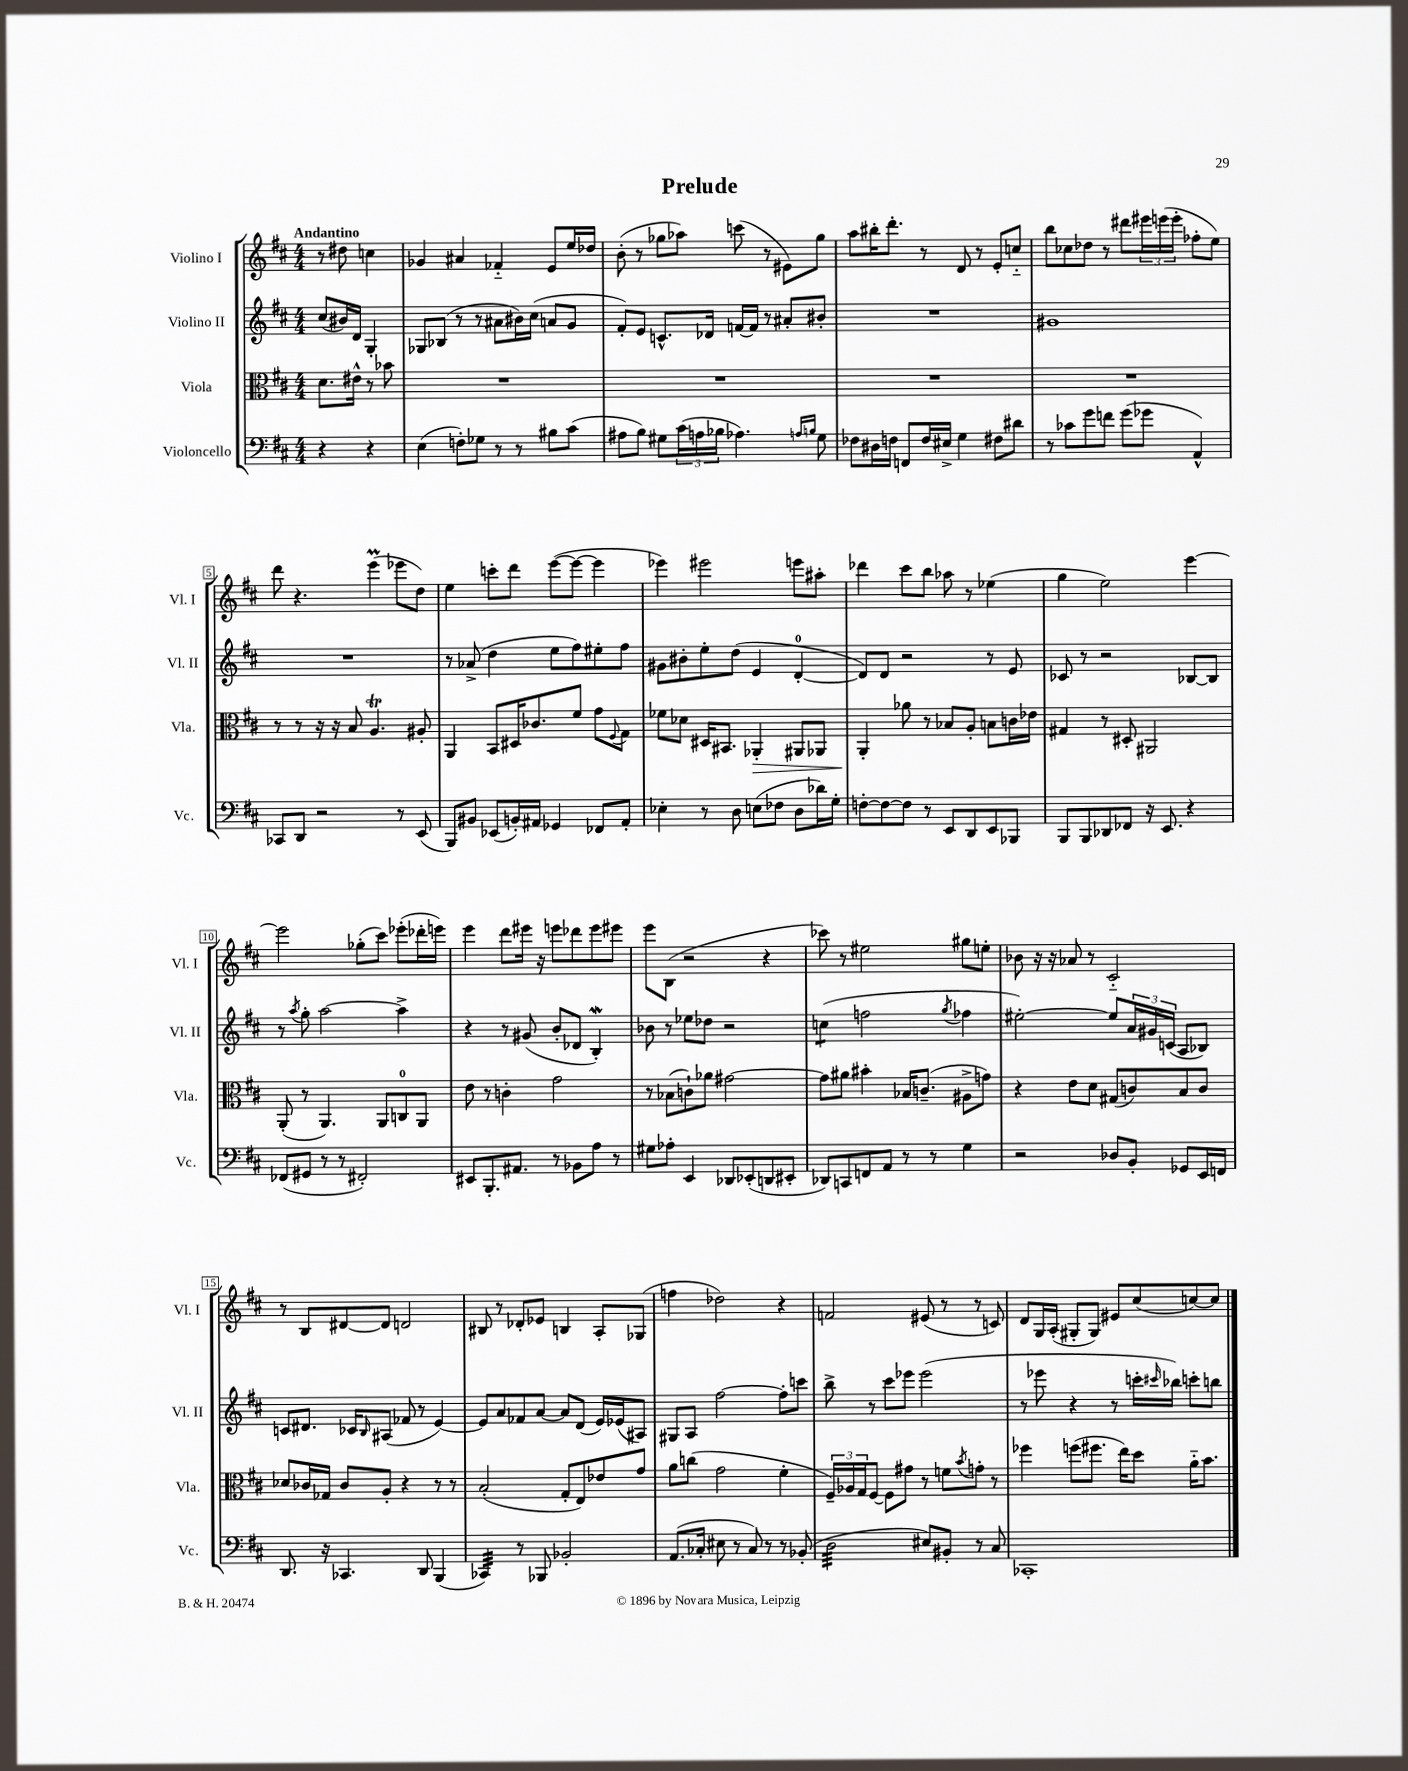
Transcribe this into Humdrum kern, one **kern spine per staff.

**kern	**kern	**kern	**kern
*staff4	*staff3	*staff2	*staff1
*clefF4	*clefC3	*clefG2	*clefG2
*k[f#c#]	*k[f#c#]	*k[f#c#]	*k[f#c#]
*M4/4	*M4/4	*M4/4	*M4/4
4r	8.d	(8cc#	8r
.	.	16b#)	8dd#
.	16e#^^	16d	.
4r	8r	4G'	4cc
.	8b-	.	.
=	=	=	=
(4E	1r	8G-	4g-
.	.	(8B-	.
8F')	.	8r	4a#
8G-	.	8r	.
8r	.	8a#	4f-'~
8r	.	16b#)	.
.	.	(16cc#	.
8B#	.	8a	8e
(8c#	.	8g	16ee
.	.	.	16dd-
=	=	=	=
8A#	1r	8f#')	(8b'
8B)	.	8e	8r
8G#	.	8.c^^	8gg-
(24c#	.	.	8aa-)
24A	.	.	.
.	.	16d-	.
24B-	.	.	.
4.A-)	.	[16f	(8ccc
.	.	16f]	.
.	.	8r	8r
.	.	8a#'	8e#)
16qqA	.	.	.
16qqB	.	.	.
8G#	.	8b#'	8gg-
=	=	=	=
8F-	1r	1r	8aa
16D#	.	.	16bb#'
16F	.	.	8.ddd'
8FF	.	.	.
16F	.	.	8r
16E#^	.	.	.
4G	.	.	8d
.	.	.	8r
8F#	.	.	8e'
8d#	.	.	8cc'~
=	=	=	=
8r	1r	1g#	8bb
8c-	.	.	8cc-
8g	.	.	8dd-
8f	.	.	8r
(8g	.	.	8ddd#
8g-	.	.	24eee#
.	.	.	(24eee
.	.	.	24eee'
4AA^^)	.	.	8ff-'
.	.	.	8ee)
=	=	=	=
8CC-	8r	1r	8ddd
8DD	8r	.	4.r
2r	16r	.	.
.	16r	.	.
.	8B	.	.
.	4.A	.	(4eee
8r	.	.	8eee-
(8EE	8A#'	.	8dd)
=	=	=	=
8BBB)	4AA	8r	4ee
8BB#	.	(8a-^	.
(8EE-	8BB	4dd	8ccc'
16BB')	16D#	.	8ddd
16AA#	8.c-	.	.
4GG-	.	8ee	([8eee
.	8f#	8ff#)	8eee_
8FF-	8g	8ee#'	4eee]
.	8qqF#	.	.
8AA#'	8G	8ff#	.
=	=	=	=
4E-'	8f-	8g#	4eee-)
.	8d-	8b#'	.
8r	16D#	8ee'	2eee#
.	8.BB#	.	.
8D	.	(8dd	.
(8E	4AA-'	4e	.
8F-	.	.	.
8D	8AA#	[4d'	8eee
16d-)	8AA-	.	8aa#'
16G'	.	.	.
=	=	=	=
[8F'	4AA'	8d])	4ddd-
8F_	.	8d	.
8F]	8a-	2r	8ccc#
8r	8r	.	8bb
8EE	8B-	.	8aa-
8DD	8A'	.	8r
8EE	8B	8r	(4ee-
8BBB-	16c	8e	.
.	16e-	.	.
=	=	=	=
8BBB	4G#	8c-	4gg
8BBB	.	8r	.
8DD-	8r	2r	2ee)
8FF-	8D#'	.	.
16r	2AA#	.	.
8.EE	.	.	.
4r	.	[8B-	[4eee
.	.	8B-]	.
=	=	=	=
(8FF-	(8AA'	8r	2eee]
.	.	8qaa	.
8GG#	8r	8gg'	.
8r	4.AA)	[2aa	.
8r	.	.	.
2FF#')	.	.	(8gg-'
.	8AA	.	8ccc#)
.	8C	4aa^]	(8eee-'
.	8AA	.	16ddd-'
.	.	.	16eee)
=	=	=	=
8EE#	8e	4r	4eee
8.BBB'	8r	.	.
.	4c'	8r	8ddd
8.AA#	.	.	.
.	.	(8g#	16eee#
.	.	.	16r
8r	2g	8b'	8eee
8BB-	.	8d-	8ddd-
8A	.	4B')	8eee
8r	.	.	8eee#
=	=	=	=
8G#	8r	8b-	8eee
8A-'	(8B-	8r	(8B
4EE	8c`)	8ee-	2r
.	8a-	8dd-	.
8DD-	[2g#	2r	.
(8EE-'	.	.	.
8DD	.	.	4r
8EE#'	.	.	.
=	=	=	=
8DD-)	8g#]	(4cc	8ccc-)
8CC	8a#	.	8r
8FF	4b#'	2ff	2ee#
8AA	.	.	.
8r	16B-	.	.
.	(8.c~	.	.
8r	.	.	.
.	.	8qgg	.
4G	8A#^	4ff-	8gg#
.	8g)	.	8ee'
=	=	=	=
2r	4r	[2ee#')	8b-
.	.	.	16r
.	.	.	16r
.	8e	.	8a-
.	8d	.	8r
8D-	(8G#	8ee#]	2c#'~
8BB'	8c)	24a	.
.	.	24g#	.
.	.	(24c	.
8GG-	8B	8A	.
16EE	8c	8B-)	.
16FF	.	.	.
=	=	=	=
8.DD	8d-	8c	8r
.	16c-	8.d#	8B
16r	16G-	.	.
4.CC-	8c-	.	[8d#
.	.	16c-	.
.	.	16qqB	.
.	8A'	(8A#	8d#]
.	4r	8f-	2d
8DD	.	8r	.
(4BBB	8r	[4e)	.
.	8r	.	.
=	=	=	=
4CC-)	(2B'	8e]	8B#
.	.	8a	8r
8r	.	8f-	8d-'
8BBB-	.	[8a	8e-
2BB-'	8G'	8a]	4B
.	8E)	(8d	.
.	8e-	16e)	8A'
.	.	(16e-	.
.	8g	8A#)	(8G-
=	=	=	=
(8.AA	8a	8G#	4ff
.	(8cc	8A	.
16C-'	.	.	.
8E#	2g	[2ff#	2dd-)
8r	.	.	.
8C-)	.	.	.
8r	.	.	.
8r	4f#'	8ff#']	4r
(8BB-'	.	8ccc	.
=	=	=	=
2D	24F#~)	8bb^	2f
.	24A-	.	.
.	24G	.	.
.	[8F#	8r	.
.	8F#]	8ccc#	.
.	8g#	8eee-	.
8E#)	8r	(2eee-	(8e#
8BB#'	8f	.	8r
.	8qb	.	.
8r	8g'	.	8r
8C#	8r	.	8c)
=	=	=	=
1CC-'	4ff-	8r	8d
.	.	8eee-	16G
.	.	.	(16A'
.	(8ff	4r	8G#'
.	8.ff#	.	8G#)
.	.	8r	8e#
.	16ee)	.	.
.	8dd	16ccc'	(8cc#
.	.	16qqccc#	.
.	.	16bb-)	.
.	16a'~	8ccc'	[8cc)
.	8.b	.	.
.	.	8bb	8cc]
==	==	==	==
*-	*-	*-	*-
